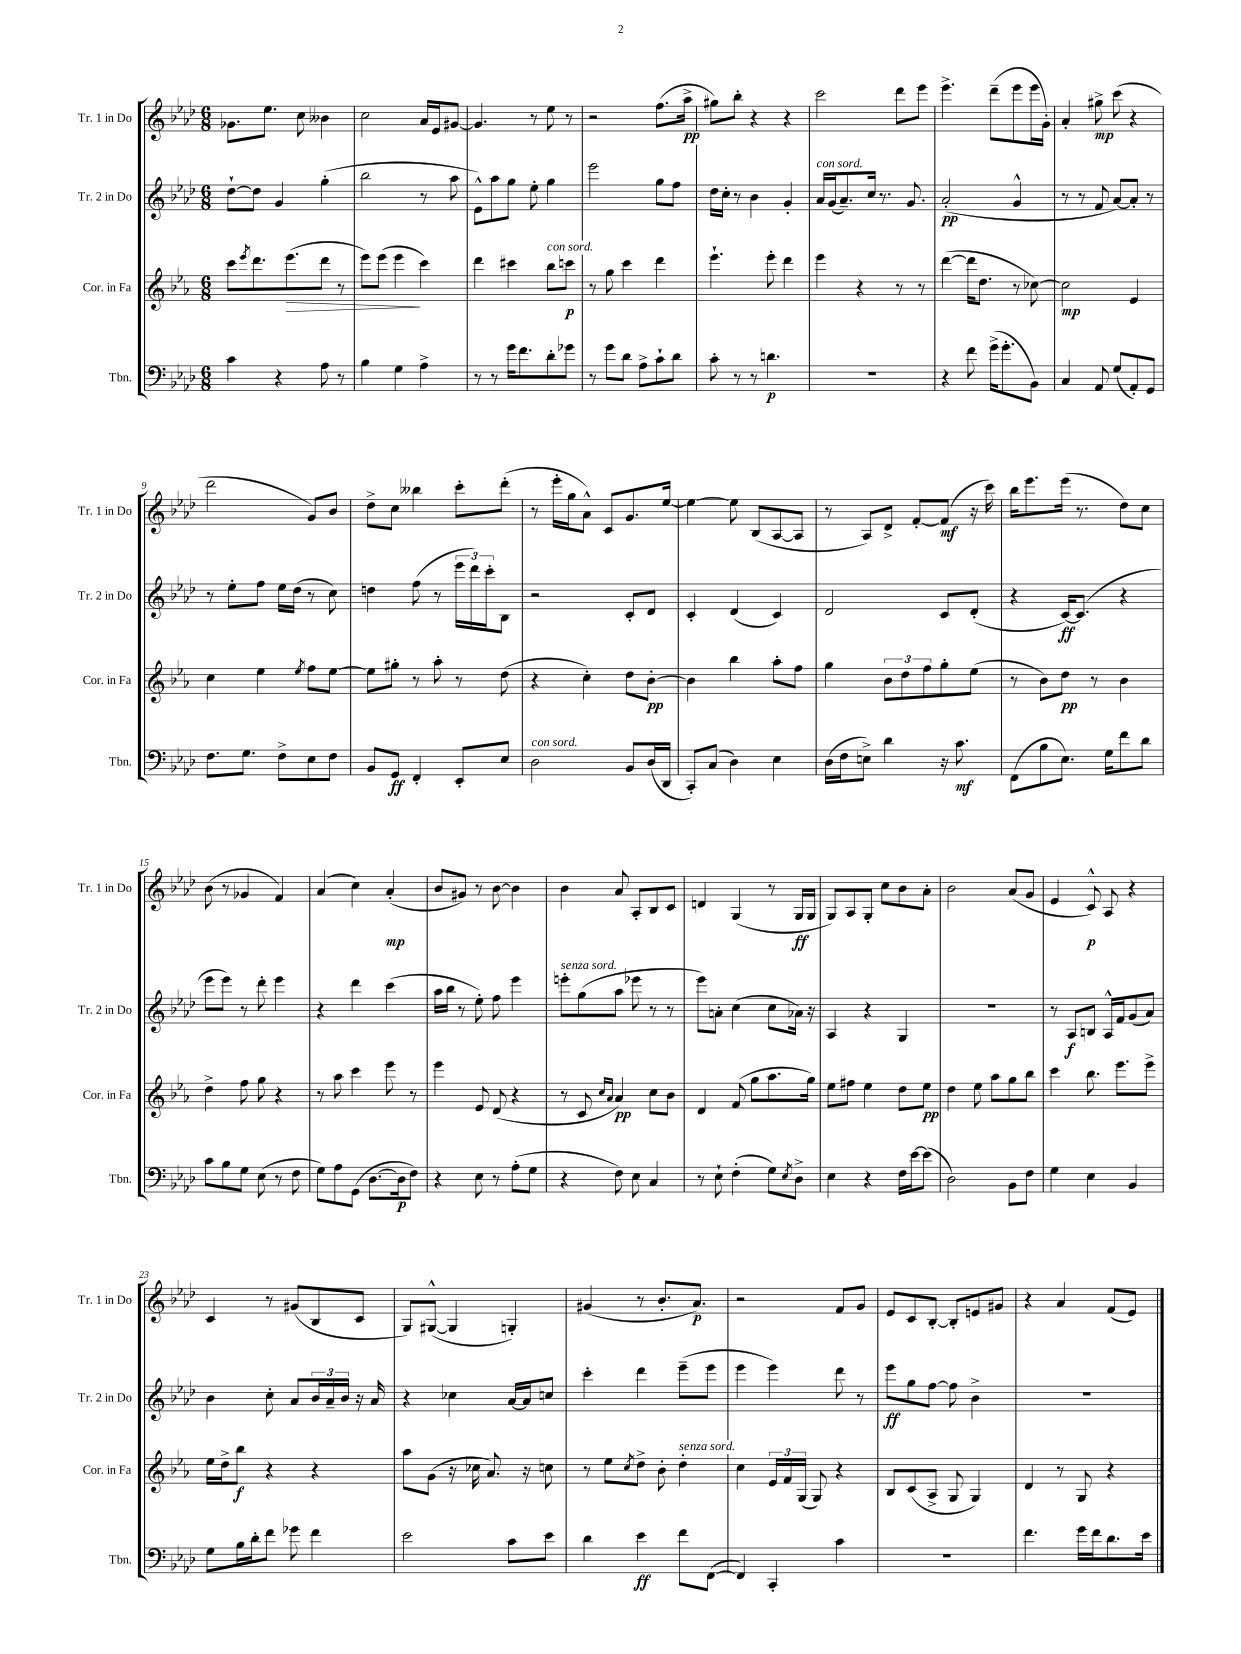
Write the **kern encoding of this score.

**kern	**kern	**kern	**kern
*staff4	*staff3	*staff2	*staff1
*clefF4	*clefG2	*clefG2	*clefG2
*k[b-e-a-d-]	*k[b-e-a-]	*k[b-e-a-d-]	*k[b-e-a-d-]
*M6/8	*M6/8	*M6/8	*M6/8
4c	8ccc	[8dd-`	8.g-
.	8qeee-	.	.
.	8.ddd	8dd-]	.
.	.	.	8.ee-
4r	.	4g	.
.	(8.eee-	.	.
.	.	.	8cc
8A-	8ddd	(4gg'	4b--
8r	8r	.	.
=	=	=	=
4B-	8eee-)	2bb-	2cc
.	(8eee-	.	.
4G	4eee-	.	.
4A-^	4ccc)	8r	16a-
.	.	.	16e-
.	.	8aa-	[8g#
=	=	=	=
8r	4ddd	8e-^^)	4.g#]
8r	.	8aa-	.
16g	4ccc#	8gg	.
8.f	.	.	.
.	.	8ee-'	8r
8d-'	8bb-	4gg	8ee-
8g-	8ccc	.	8r
=	=	=	=
8r	8r	2eee-	2r
8g	8gg	.	.
8d-	4ccc	.	.
8A-^	.	.	.
8c`	4ddd	8gg	(8.ff
8d-	.	8ff	.
.	.	.	16aa-^
=	=	=	=
8c'	4.eee-`	16dd-	8gg#)
.	.	16cc'	.
8r	.	8r	8bb-'
8r	.	4b-	4r
4.d	8eee-'	.	.
.	4ddd	4g'	4r
=	=	=	=
2.r	4eee-	16a-	2ccc
.	.	(16g	.
.	.	8.a-~)	.
.	4r	.	.
.	.	16cc	.
.	.	8.r	.
.	8r	.	8ddd-
.	.	8.g	.
.	8r	.	8eee-
=	=	=	=
4r	([4ddd	(2a-'	4.eee-^
8f	16ddd]	.	.
.	8.dd	.	.
(16g^	.	.	(8ddd-~
8.g'	.	.	.
.	8r	4g^^	8eee-
8BB-)	[8cc-)	.	16eee-
.	.	.	16g')
=	=	=	=
4C	2cc-]	8r	4a-'
.	.	8r	.
8AA-	.	8f	8gg#^
(8G	.	[8a-)	(8ccc
8AA-')	4e-	8a-']	4r
8GG	.	8r	.
=	=	=	=
8.F	4cc	8r	2ddd-
.	.	8ee-'	.
8.G	.	.	.
.	4ee-	8ff	.
8F^	.	16ee-	.
.	.	(16dd-	.
.	8qee-	.	.
8E-	8ff	8r	8g)
8F	[8ee-	8cc)	8b-
=	=	=	=
8BB-	8ee-]	4dd	8dd-^
8GG	8gg#'	.	8cc
4FF'	8r	(8ff	4bb--
.	8aa-'	8r	.
8EE-'	8r	24eee-	8ccc'
.	.	24ddd-)	.
.	.	24ccc'	.
8E-	(8dd	8B-	(8ddd-'
=	=	=	=
2D-	4r	2r	8r
.	.	.	16eee-'
.	.	.	16gg
.	4cc')	.	8a-^^)
.	.	.	8c
8BB-	8dd	8c'	8.g
(16D-	[8b-'	8d-	.
16DD-	.	.	[16ee-
=	=	=	=
8CC')	4b-]	4c'	4ee-_
(8C	.	.	.
4D-)	4bb-	(4d-	8ee-]
.	.	.	(8B-
4E-	8aa-'	4c)	[8A-
.	8ff	.	8A-]
=	=	=	=
(16D-	4gg	2d-	8r
16F	.	.	.
8E^)	.	.	8A-)
4d-	12b-	.	8d-^
.	12dd	.	.
.	.	.	[8f'
.	12ff	.	.
16r	8gg'	8c	(8f]
8.c	.	.	.
.	(8ee-	(8d-'	16r
.	.	.	16ccc)
=	=	=	=
(8FF	8r	4r	16bb-
.	.	.	8.eee-
8B-	8b-)	.	.
8.E-)	8dd	[16c)	(16eee-
.	.	(8.c]	8.r
.	8r	.	.
16G	.	.	.
8f	4b-	4r	8dd-)
8d-	.	.	8cc
=	=	=	=
8c	4dd^	8eee-	(8b-
8B-	.	8eee-)	8r
8G	8ff	8r	4g-
(8E-	8gg	8ddd-'	.
8r	4r	4eee-	4f)
8F	.	.	.
=	=	=	=
8G)	8r	4r	(4a-
8A-	8aa-	.	.
(8GG	4ccc	4ddd-	4cc)
[8.D-	.	.	.
.	8eee-	(4ccc	(4a-'
16D-]	.	.	.
8F)	8r	.	.
=	=	=	=
4r	4eee-	16aa-	8b-
.	.	16bb-	.
.	.	8r	8g#)
8E-	8e-	8ee-')	8r
8r	(8d	8ff	[8b-
(8A-'	4r	4eee-	4b-]
8G	.	.	.
=	=	=	=
4r	8r	8eee'	4b-
.	8c	(8gg	.
.	16qqcc	.	.
.	16qqa-	.	.
8F)	4a-)	8aa-	8a-
8E-	.	8eee-	8A-'
4C	8cc	8r	8B-
.	8b-	8r	8c
=	=	=	=
8r	4d	8eee-)	4d
8E-`	.	8a'	.
(4F'	(8f	(4cc	(4G
.	8gg	.	.
8G)	8.aa-	8cc	8r
8qE-	.	.	.
8D-^	.	16a-)	16G
.	16gg)	16r	16G
=	=	=	=
4E-	8ee-	4A-	8G)
.	8ff#	.	8A-
4r	4ee-	4r	8G'
.	.	.	8cc
16F	8dd	4G	8b-
[16e-	.	.	.
(8e-]	8ee-	.	8a-'
=	=	=	=
2D-)	4dd	2.r	2b-
.	8ee-	.	.
.	8aa-	.	.
8BB-	8gg	.	(8a-
8F	8bb-	.	8g
=	=	=	=
4G	4ccc	8r	4e-
.	.	8A-	.
4E-	8.bb-	8B	8c^^)
.	.	16A-^^	8A-
.	8.eee-	16f	.
4BB-	.	(8g	4r
.	8eee-^	8a-)	.
=	=	=	=
8G	16ee-	4b-	4c
.	16dd^	.	.
16B-	8bb-	.	.
16d-'	.	.	.
8f	4r	8cc'	8r
8g-	.	8a-	(8g#
4f	4r	24b-	8B-
.	.	24a-~	.
.	.	24b-	.
.	.	16r	8c
.	.	16a-	.
=	=	=	=
2e-	8aa-	4r	8G)
.	(8g	.	([8G#^^
.	16r	4cc-	4G#]
.	16cc-	.	.
.	8.a-)	.	.
8c	.	[16a-	4G')
.	16r	16a-]	.
8e-	8cc	8cc	.
=	=	=	=
4d-	8r	4ccc'	(4g#
.	8ee-	.	.
.	8qcc	.	.
4e-	8dd^	4ddd-	8r
.	8b-'	.	8.b-'
8f	4dd'	(8eee-~	.
.	.	.	8.a-)
([8FF	.	8eee-	.
=	=	=	=
4FF])	4cc	4eee-	2r
4CC'	24e-	4eee-)	.
.	24f	.	.
.	(24G	.	.
.	8G)	.	.
4c	4r	8ddd-	8f
.	.	8r	8g
=	=	=	=
2.r	8B-	8eee-	8e-
.	(8c	8gg	8c
.	8A-^	[8ff	[8B-'
.	8G	8ff]	8B-']
.	4G)	4b-^	8e
.	.	.	8g#
=	=	=	=
4.f	4d	2.r	4r
.	8r	.	4a-
16g	8G	.	.
16f	.	.	.
8.d-	4r	.	(8f
.	.	.	8e-)
16e-	.	.	.
==	==	==	==
*-	*-	*-	*-
